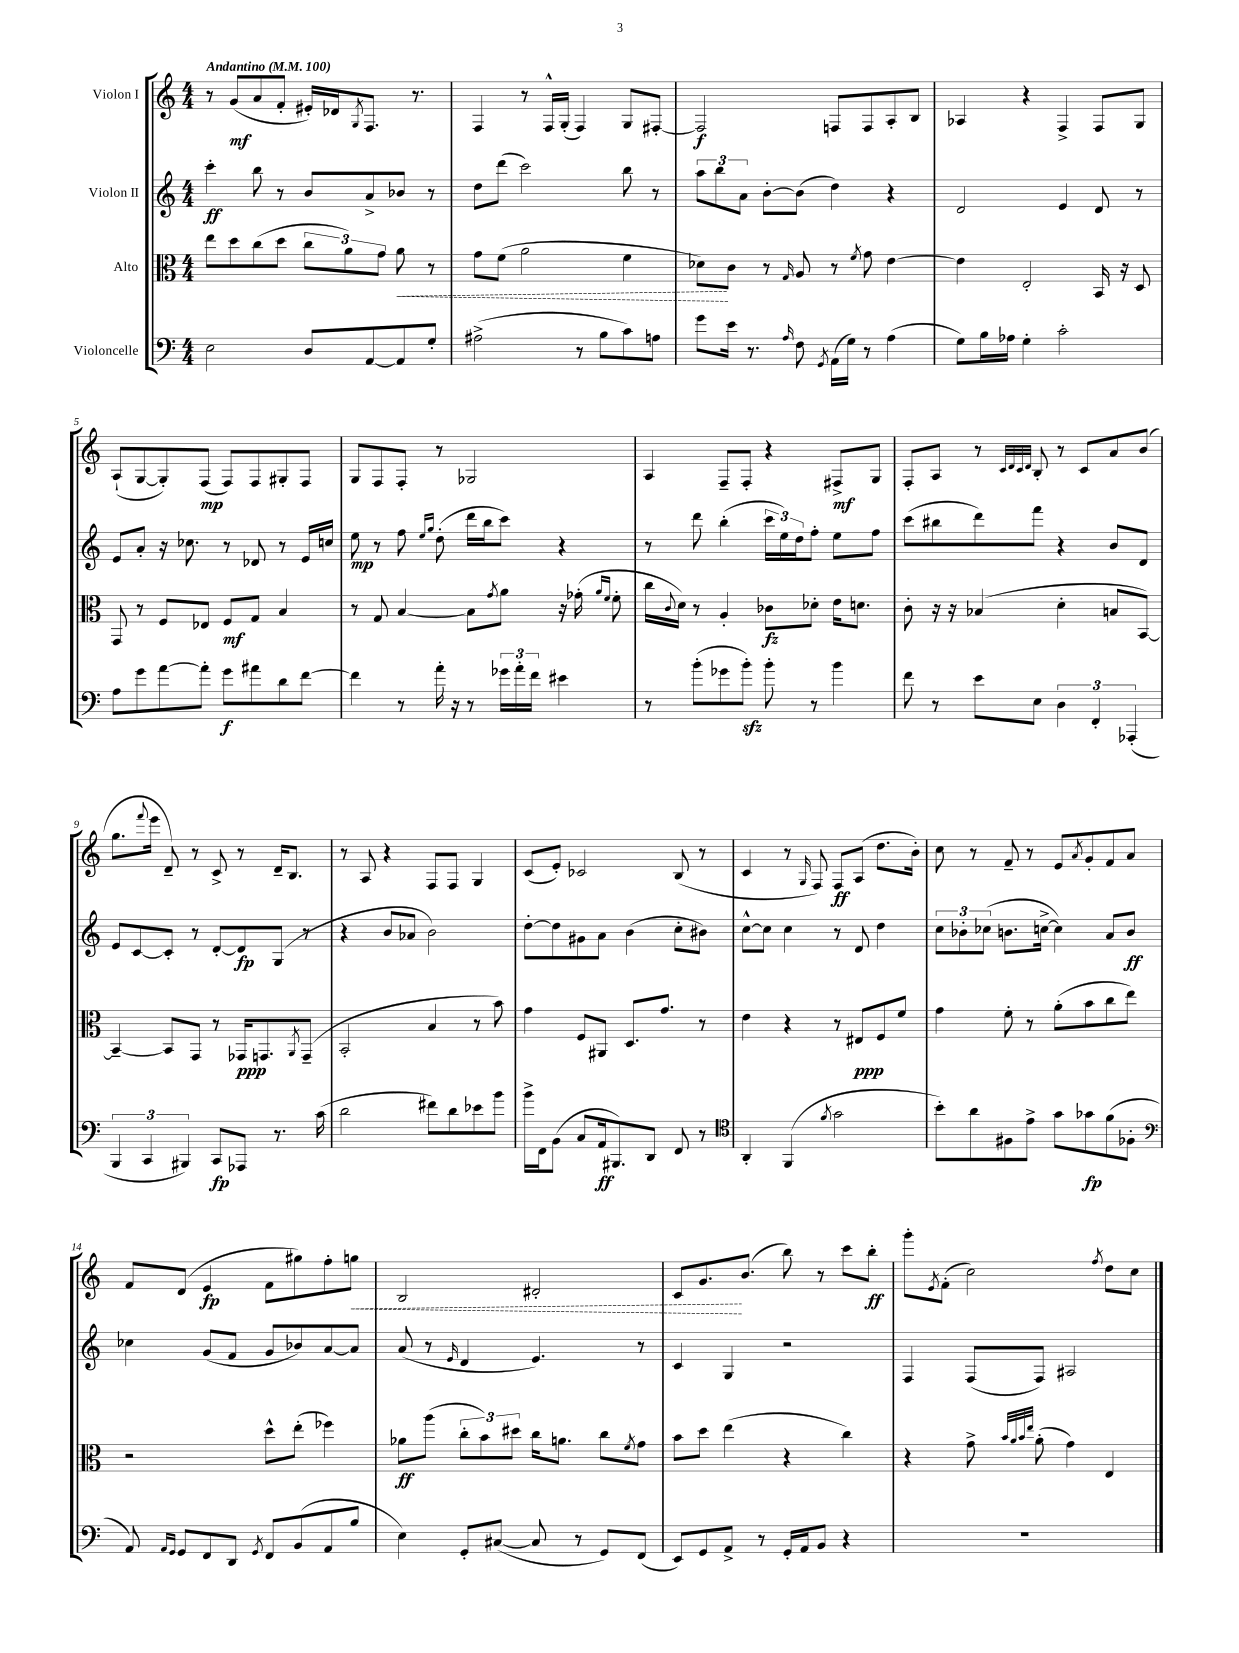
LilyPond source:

<<
\new StaffGroup <<
\new Staff = "s0" \with { instrumentName = "Violon I" } {
    \clef treble \key c \major \numericTimeSignature \time 4/4 \tempo "Andantino" 4 = 100
    r8 g'8\mf( a'8 f'8-. eis'16-.) des'16 \acciaccatura { g8 } f8. r8. |
    f4 r8 f16-^ g16-.( f4) g8 fis8~-. |
    fis2\f f8 f8 a8-. b8 |
    aes4 r4 f4-> f8 g8 |
    a8-!( g8~ g8-.) f8\mp( f8) f8 gis8-. f8 |
    g8 f8 f8-. r8 ges2 |
    a4 f8-- f8-. r4 fis8->\mf g8 |
    f8-. a8 r8 \grace { c'32 d'32 c'32 d'32 } b8-. r8 c'8 a'8 b'8( |
    g''8. \appoggiatura { f'''8 } e'''16 d'8--) r8 c'8-> r8 d'16-- b8. |
    r8 a8 r4 f8 f8 g4 |
    c'8( e'8-.) ces'2 b8( r8 |
    c'4 r8 \grace { g16 } f8) f8\ff a8( d''8. b'16-.) |
    c''8 r8 f'8-- r8 e'8 \acciaccatura { a'8 } g'8-. f'8 a'8 |
    f'8 d'8( e'4\fp f'8 gis''8) f''8-. \once \override Hairpin.style = #'dashed-line g''8\< |
    b2 dis'2-. |
    c'8 g'8.\! b'8.( b''8) r8 c'''8 b''8-.\ff |
    g'''8-. \acciaccatura { e'8 } f'8-.( c''2) \acciaccatura { f''8 } d''8 c''8 \bar "|." |
}
\new Staff = "s1" \with { instrumentName = "Violon II" } {
    \clef treble \key c \major \numericTimeSignature \time 4/4
    c'''4-.\ff b''8 r8 b'8 a'8-> bes'8 r8 |
    d''8 d'''8( c'''2) b''8 r8 |
    \tuplet 3/2 { a''8 b''8 a'8 } b'8~-. b'8( d''4) r4 |
    d'2 e'4 d'8 r8 |
    e'8 a'8-. r16 ces''8. r8 des'8 r8 e'16 c''16 |
    e''8\mp r8 f''8 \grace { e''16 g''16 } d''8-.( d'''16 b''16 c'''8) r4 |
    r8 d'''8 b''4-.( \tuplet 3/2 { c'''16 e''16) d''16 } f''8-. e''8 f''8 |
    c'''8( bis''8 d'''8) f'''8 r4 b'8 d'8 |
    e'8 c'8~ c'8-. r8 d'8~-. d'8\fp g8( r8 |
    r4 b'8 aes'8 b'2) |
    d''8~-. d''8 gis'8 a'8 b'4( c''8-. bis'8) |
    c''8~-^ c''8 c''4 r8 d'8 d''4 |
    \tuplet 3/2 { c''8 bes'8-. ces''8( } b'8. c''16~-> c''4) a'8 b'8\ff |
    ces''4 g'8( f'8 g'8 bes'8) a'8~ a'8 |
    a'8( r8 \grace { e'16 } d'4 e'4.) r8 |
    c'4 g4 r2 |
    f4 f8( f8) ais2 \bar "|." |
}
\new Staff = "s2" \with { instrumentName = "Alto" } {
    \clef alto \key c \major \numericTimeSignature \time 4/4
    e''8 d''8 c''8( d''8 \tuplet 3/2 { c''8 a'8) g'8 } \once \override Hairpin.style = #'dashed-line a'8\< r8 |
    g'8 f'8( a'2 f'4 |
    des'8\!) c'8 r8 \grace { g16 } a8 r8 \acciaccatura { f'8 } g'8 e'4~ |
    e'4 e2-. b,16 r16 d8 |
    g,8 r8 f8 ees8 f8\mf g8 b4 |
    r8 g8 b4~ b8 \acciaccatura { g'8 } a'8 r16 ges'16-.( \grace { a'16 f'16 } f'8-. |
    c''16 \appoggiatura { c'8 } d'16) r8 a4-. ces'8\fz des'8-. e'16 d'8. |
    c'8-. r16 r16 bes4( d'4-. b8 b,8~) |
    b,4~-- b,8 g,8 r8 ges,16\ppp g,8. \acciaccatura { a,8 } g,8--( |
    b,2-. b4 r8 b'8) |
    g'4 f8 ais,8 d8. g'8. r8 |
    e'4 r4 r8 eis8\ppp f8 f'8 |
    g'4 f'8-. r8 a'8-.( b'8 c''8 e''8) |
    r2 d''8-^ e''8-.( fes''4) |
    aes'8\ff a''8( \tuplet 3/2 { c''8-. b'8) dis''8 } c''16 a'8. c''8 \acciaccatura { f'8 } g'8 |
    b'8 d''8 e''4( r4 c''4) |
    r4 g'8-> \grace { b'32 a'32 b'32 e''32 } a'8-.( g'4) e4 \bar "|." |
}
\new Staff = "s3" \with { instrumentName = "Violoncelle" } {
    \clef bass \key c \major \numericTimeSignature \time 4/4
    e2 d8 a,8~ a,8 g8-. |
    ais2->( r8 b8 c'8) a8 |
    g'8 e'16 r8. \grace { a16 } f8 \acciaccatura { g,8 } a,16( g16) r8 a4( |
    g8) b16 aes16 g4-. c'2-. |
    a8 g'8 a'8~ a'8-. g'8\f ais'8 d'8 f'8~ |
    f'4 r8 a'16-. r16 r8 \tuplet 3/2 { ges'16 a'16-. f'16 } eis'4 |
    r8 b'8-.( ges'8 b'8-.\sfz) b'8-. r8 b'4 |
    f'8 r8 e'8 e8 \tuplet 3/2 { d4 f,4-. aes,,4-.( } |
    \tuplet 3/2 { b,,4 c,4 bis,,4) } c,8\fp aes,,8 r8. c'16( |
    d'2 fis'8) d'8 ees'8 b'8 |
    b'16-> f,16 b,8( c8 a,16\ff bis,,8.) d,8 f,8 r8 |
    \clef tenor a,4-. f,4( \acciaccatura { f'8 } g'2 |
    b'8-.) a'8 fis8 e'8-> g'8 ges'8\fp f'8( fes8-. |
    \clef bass a,8) \grace { a,16 g,16 } g,8 f,8 d,8 \acciaccatura { g,8 } f,8 b,8( a,8 b8 |
    e4) g,8-. cis8~( cis8 r8 g,8) f,8( |
    e,8) g,8 a,8-> r8 g,16-. a,16 b,8 r4 |
    R1 \bar "|." |
}
>>
>>
